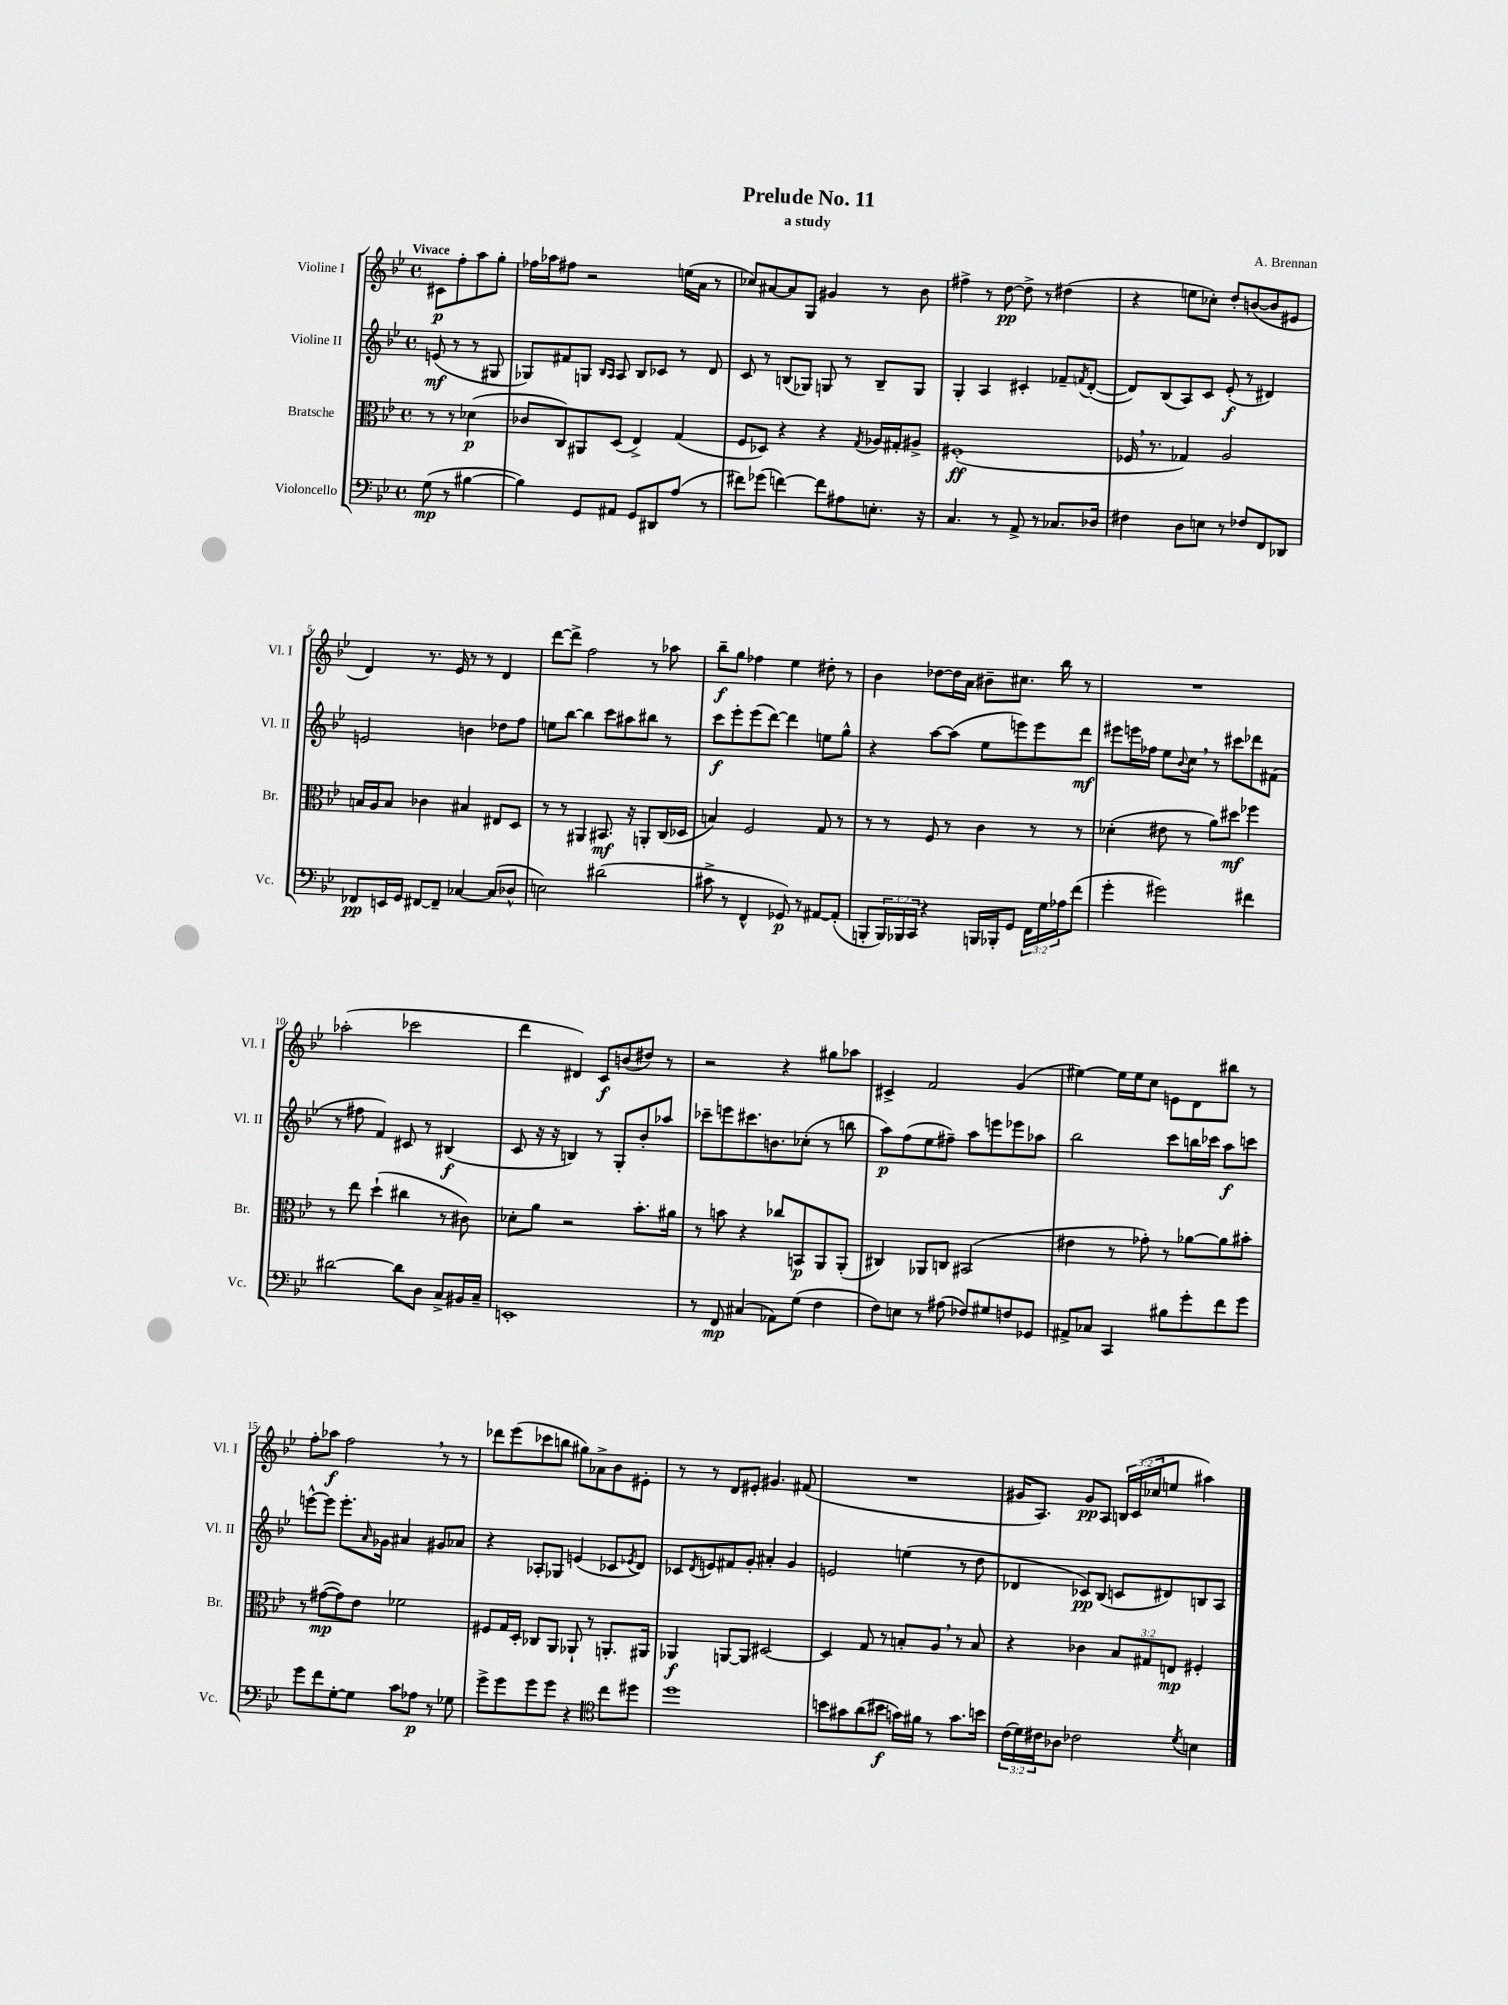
\header { title = "Prelude No. 11" composer = "A. Brennan" subtitle = "a study" }
<<
\new StaffGroup <<
\new Staff = "s0" \with { instrumentName = "Violine I" shortInstrumentName = "Vl. I" } {
    \clef treble \key bes \major \defaultTimeSignature \time 4/4 \override Staff.TupletNumber.text = #tuplet-number::calc-fraction-text \partial 2 \tempo "Vivace"
    cis'8\p f''8-. a''8 g''8-. |
    fes''16 aes''16 fis''8 r2 e''16( a'16 r8 |
    ces''8) ais'8~ ais'8 g8 gis'4 r8 bes'8 |
    fis''4-> r8 d''8~\pp d''8-> r8 dis''4( |
    r4 e''8 ces''8-.) d''8-. b'8~( b'8 eis'8 |
    d'4) r8. ees'16 r8 r8 d'4 |
    d'''8~ d'''8-> f''2 r8 aes''8 |
    bes''8--\f g''8 fes''4 ees''4 dis''8-. r8 |
    bes'4 des''8~ des''16 a'16 bis'8-- cis''8. bes''16 r8 |
    R1 |
    aes''2-.( ces'''2 |
    d'''4 dis'4) c'8\f b'8( dis''8) r8 |
    r2 r4 gis''8 aes''8 |
    cis'4-> f'2 g'4( |
    eis''4~) eis''16 eis''16 c''8 e'8 d'8 bis''8 r8 |
    f''8-. aes''8\f f''2 \breathe r8 r8 |
    des'''8 ees'''8( ces'''8 b''8 gis''8) aes'8-> bes'8 eis'8-. |
    r8 r8 d'8 eis'8-. gis'4. fis'8( |
    R1 |
    gis'16 a8.) gis'8\pp a8 \tuplet 3/2 { b16 c'16( ces''16 } e''8 ais''4) \bar "|." |
}
\new Staff = "s1" \with { instrumentName = "Violine II" shortInstrumentName = "Vl. II" } {
    \clef treble \key bes \major \defaultTimeSignature \time 4/4 \partial 2
    e'8\mf( r8 r8 gis8 |
    ges8) fis'8 g8 \grace { bes16 a16 } a8 bes8 ces'8 r8 d'8 |
    c'8 r8 b8( ges8) g8 r8 b8-- g8 |
    g4-. a4 cis'4-. fes'8-- \acciaccatura { f'8 } d'8~-.( |
    d'8) bes8( a8) c'8 ees'8-.\f( r8 dis'4) |
    e'2 b'4 des''8 f''8 |
    e''8 bes''8~ bes''4 c'''8 ais''8 bis''8 r8 |
    c'''8\f ees'''8-. ees'''8( d'''8~) d'''4 e''8 g''8-^ |
    r4 a''8~ a''8( ees''8 e'''8) e'''8 d'''8\mf |
    eis'''8 e'''16 fes''16 ees''8 \appoggiatura { bes'8 } c''8 \breathe r8 cis'''8 des'''8 fis'8( |
    r8 fis''8 f'4) cis'8 r8 bis4\f( |
    c'8 r16 r16 b4) r8 g8-. bes'8-. aes''8 |
    ces'''8-- e'''8 cis'''8. b'8. ces''8-.( r8 b''8 |
    a''8\p) f''8( ees''8 fis''8--) a''8 e'''8 ees'''8 aes''8 |
    bes''2 c'''8 b''16 ces'''16 a''8\f c'''8 |
    e'''8~-^ e'''8 e'''8.-. \grace { a'16 } ges'16 ais'4 gis'8 aes'8 |
    r4 aes8-. ges8 e'4( ces'8 \acciaccatura { ees'8 } d'8) |
    ces'8 \acciaccatura { d'8 } e'8 fis'8 g'8-. ais'4-. g'4 |
    e'2 e''4( r8 d''8 |
    des'4 ces'8\pp) bes8( c'8 dis'8) b8 a8 \bar "|." |
}
\new Staff = "s2" \with { instrumentName = "Bratsche" shortInstrumentName = "Br." } {
    \clef alto \key bes \major \defaultTimeSignature \time 4/4 \override Staff.TupletNumber.text = #tuplet-number::calc-fraction-text \partial 2
    r8 r8 des'4\p( |
    ces'8 c8) ais,8 d8( ees4->) g4( |
    f8 des8) r4 r4 \acciaccatura { g8 } aes16 gis16-. ais8-> |
    fis1-.\ff( |
    fes16 \breathe r8. ges4) a2 |
    b16 a16 b8 ces'4 bis4 eis8 d8 |
    r8 r8 ais,4 bis,8.\mf r16 a,8-. c16( des16 |
    b4) f2 g8 r8 |
    r8 r8 f8 r8 c'4 r8 r8 |
    des'4-.( eis'8 r8 a'8) dis''8\mf fes''4 |
    r8 ees''8 d''4-!( cis''4 r8 cis'8) |
    des'8-. a'8 r2 bes'8.-. ais'16 |
    r8 b'8 r4 ces''8 b,8\p a,8 a,8-.( |
    cis4) aes,8 c8 bis,2( |
    eis'4 r8 ges'8-.) r8 aes'8~ aes'8 bis'8-. |
    r8 gis'8~\mp( gis'8) ees'8 fes'2 |
    fis8 g16 d16-. ces8 a,8 aes,8-! r8 a,8.-. ais,16 |
    aes,4\f a,8~ a,8 dis2~ |
    dis4 g8 r8 b8-. a8 \breathe r8 b8 |
    r4 ces'4 \tuplet 3/2 { bes8 gis8 e8\mp } fis4-. \bar "|." |
}
\new Staff = "s3" \with { instrumentName = "Violoncello" shortInstrumentName = "Vc." } {
    \clef bass \key bes \major \defaultTimeSignature \time 4/4 \override Staff.TupletNumber.text = #tuplet-number::calc-fraction-text \partial 2
    g8\mp( r8 bis4~ |
    bis4) g,8 ais,8 g,8 dis,8 a8( r8 |
    fis'8) ges'8( f'4~) f'8 ais8 e8.-. r16 |
    c4. r8 a,8-> r8 ces8. des16 |
    fis4 d8 e8 r8 fes8 f,8 des,8 |
    fes,8\pp e,16 g,16 fis,8~ fis,8-- ces4~ ces8( des8-^ |
    e2) dis'2( |
    cis'8-> r8 f,4-^ ges,8\p) r8 ais,8~ ais,8-.( |
    b,,8-. \tuplet 3/2 { b,,16) bes,,16 c,16 } r4 b,,16 bes,,16-. g,8 \tuplet 3/2 { f,16 g16 aes16 } f'8( |
    g'4-. gis'2) fis'4 |
    dis'2~ dis'8 d8 c8-> bis,16 c16-- |
    e,1-. |
    r8 f,8\mp cis4( aes,8) g8( f4 |
    f8) e8 r8 ais8( fes8) gis8 f8 ges,8 |
    ais,8-> ces8 c,4 bis8 g'8-. f'8 g'8 |
    g'8 f'8 g8~-. g8 c'8 aes8\p r8 ges8 |
    g'8-> g'8 g'8 g'8 r4 \clef tenor c''8 dis''8 |
    d''1 |
    b'8 gis'8 a'8( bis'8\f g'16) fis'16 r8 g'8. b'16 |
    \tuplet 3/2 { c'16( d'16) cis'16 } aes8 ces'2 \acciaccatura { d'8 } b4 \bar "|." |
}
>>
>>
